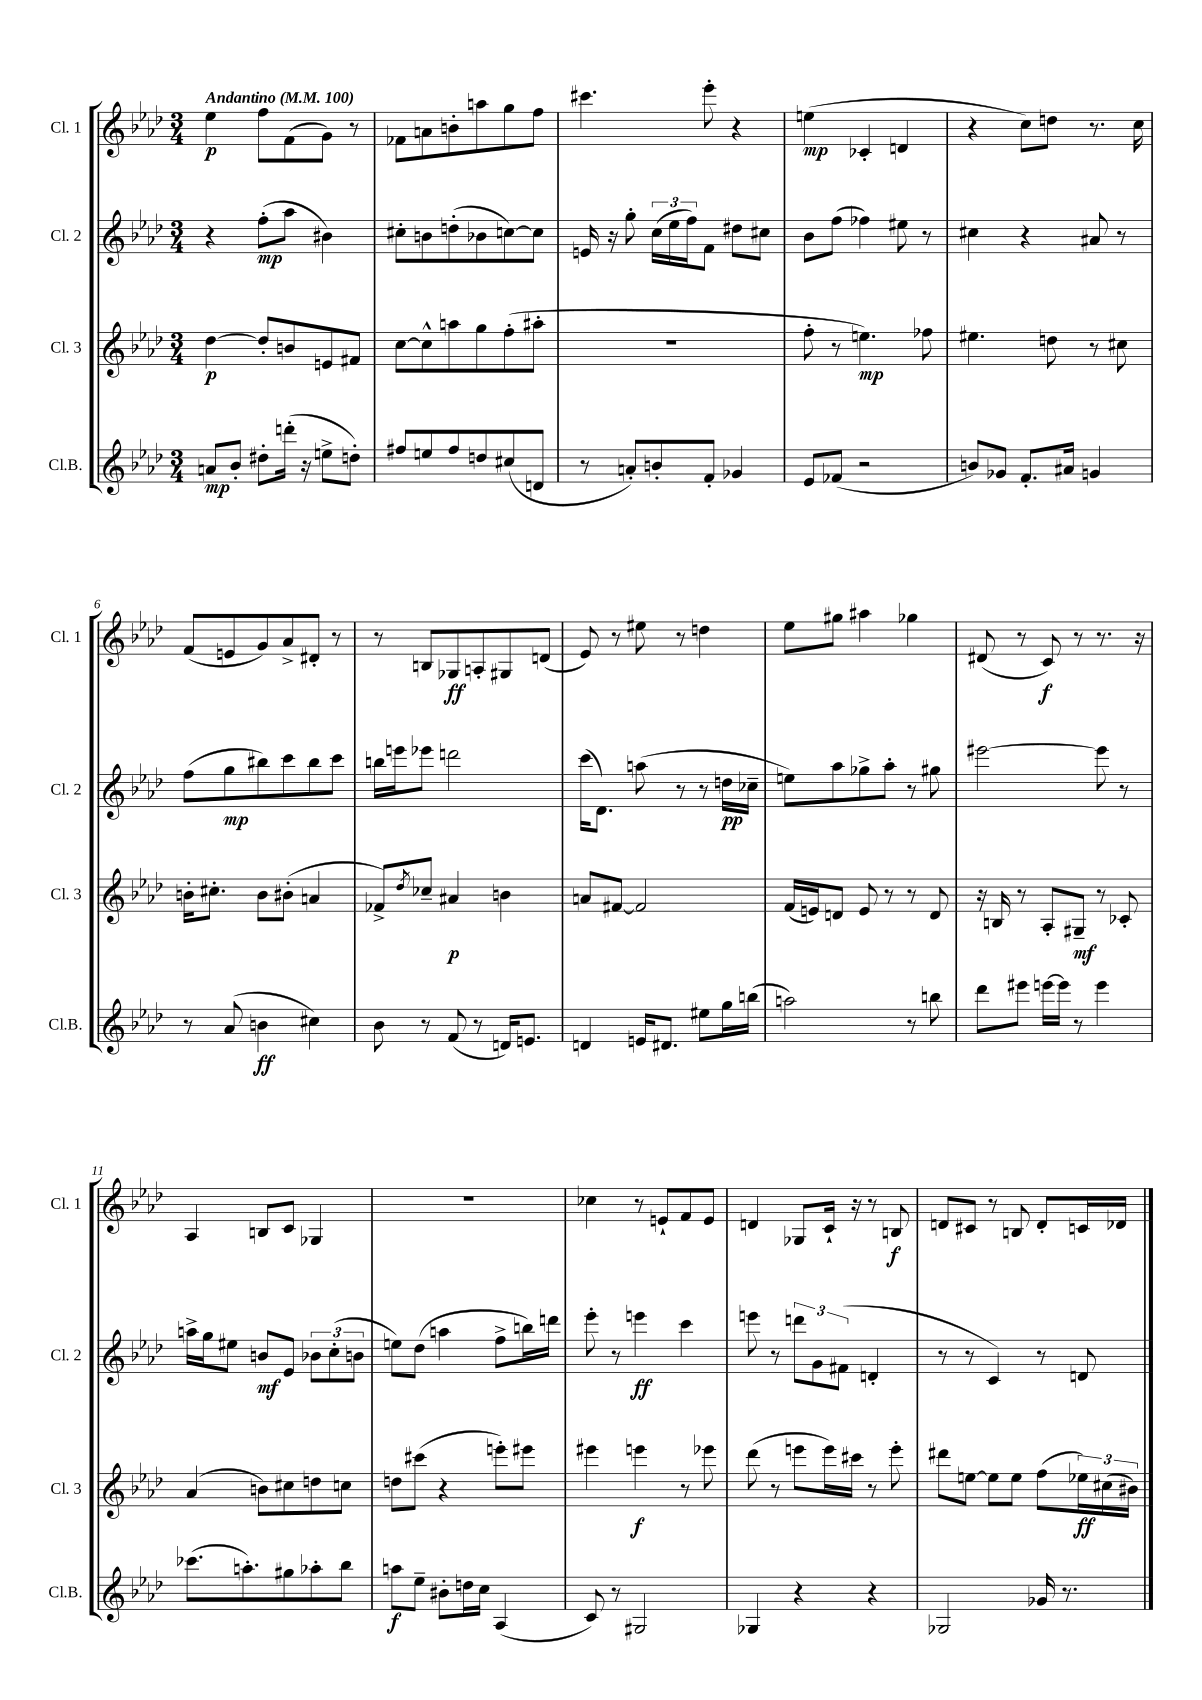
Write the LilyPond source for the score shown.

<<
\new StaffGroup <<
\new Staff = "s0" \with { instrumentName = "Cl. 1" shortInstrumentName = "Cl. 1" } {
    \clef treble \key aes \major \numericTimeSignature \time 3/4 \tempo "Andantino" 4 = 100
    ees''4\p f''8 f'8( g'8) r8 |
    fes'8 a'8 b'8-. a''8 g''8 f''8 |
    cis'''4. ees'''8-. r4 |
    e''4\mp( ces'4-. d'4 |
    r4 c''8) d''8 r8. c''16 |
    f'8( e'8 g'8) aes'8-> dis'8-. r8 |
    r8 b8 ges8\ff a8-. gis8 d'8( |
    ees'8) r8 eis''8 r8 d''4 |
    ees''8 gis''8 ais''4 ges''4 |
    dis'8( r8 c'8\f) r8 r8. r16 |
    aes4 b8 c'8 ges4 |
    R2. |
    ces''4 r8 e'8-! f'8 e'8 |
    d'4 ges8 c'16-! r16 r8 b8\f |
    d'8 cis'8 r8 b8 d'8-. c'16 des'16 \bar "|." |
}
\new Staff = "s1" \with { instrumentName = "Cl. 2" shortInstrumentName = "Cl. 2" } {
    \clef treble \key aes \major \numericTimeSignature \time 3/4
    r4 f''8-.\mp( aes''8 bis'4) |
    cis''8-. b'8 d''8-.( bes'8 c''8~) c''8 |
    e'16 r16 g''8-. \tuplet 3/2 { c''16( ees''16 f''16) } f'8 dis''8 cis''8 |
    bes'8 f''8( fes''4) eis''8 r8 |
    cis''4 r4 ais'8 r8 |
    f''8( g''8\mp bis''8) c'''8 bis''8 c'''8 |
    b''16 e'''16 ees'''8 d'''2 |
    c'''16( des'8.) a''8( r8 r8 d''16\pp ces''16-- |
    e''8) aes''8 ges''8-> aes''8-. r8 gis''8 |
    eis'''2~ eis'''8 r8 |
    a''16-> g''16 eis''8 b'8\mf ees'8 \tuplet 3/2 { bes'8 c''8-.( b'8 } |
    e''8) des''8( a''4 f''8-> b''16) d'''16 |
    ees'''8-. r8 e'''4\ff c'''4 |
    e'''8 r8 \tuplet 3/2 { d'''8 g'8 fis'8( } d'4-. |
    r8 r8 c'4) r8 d'8 \bar "|." |
}
\new Staff = "s2" \with { instrumentName = "Cl. 3" shortInstrumentName = "Cl. 3" } {
    \clef treble \key aes \major \numericTimeSignature \time 3/4
    des''4~\p des''8-. b'8 e'8 fis'8 |
    c''8~ c''8-^ a''8 g''8 f''8-.( ais''8-. |
    R2. |
    f''8-. r8 e''4.\mp) fes''8 |
    eis''4. d''8 r8 cis''8 |
    b'16-. cis''8.-. b'8 bis'8-.( a'4 |
    fes'8->) \acciaccatura { des''8 } ces''8-- ais'4\p b'4 |
    a'8 fis'8~ fis'2 |
    f'16( e'16) d'8 e'8 r8 r8 d'8 |
    r16 b16 r8 aes8-. gis8--\mf r8 ces'8-. |
    aes'4( b'8) cis''8 d''8 c''8 |
    d''8 cis'''8( r4 e'''8-.) eis'''8 |
    eis'''4 e'''4\f r8 ees'''8 |
    des'''8( r8 e'''8 e'''16) cis'''16 r8 e'''8-. |
    dis'''8 e''8~ e''8 e''8 f''8( \tuplet 3/2 { ees''16\ff) cis''16( bis'16) } \bar "|." |
}
\new Staff = "s3" \with { instrumentName = "Cl.B." shortInstrumentName = "Cl.B." } {
    \clef treble \key aes \major \numericTimeSignature \time 3/4
    a'8\mp bes'8-. dis''8-. d'''16-.( r16 e''8-> d''8-.) |
    fis''8 e''8 fis''8 d''8 cis''8( d'8 |
    r8 a'8-.) b'8-. f'8-. ges'4 |
    ees'8 fes'8( r2 |
    b'8) ges'8 f'8.-. ais'16 g'4 |
    r8 aes'8( b'4\ff cis''4) |
    bes'8 r8 f'8( r8 d'16) e'8. |
    d'4 e'16 dis'8. eis''8 g''16 b''16( |
    a''2) r8 b''8 |
    des'''8 eis'''8 e'''16~ e'''16 r8 e'''4 |
    ces'''8.( a''8.-.) gis''8 aes''8-. bes''8 |
    a''8\f ees''8-- bis'8-. d''16 c''16 aes4( |
    c'8) r8 gis2 |
    ges4 r4 r4 |
    ges2 ges'16 r8. \bar "|." |
}
>>
>>
